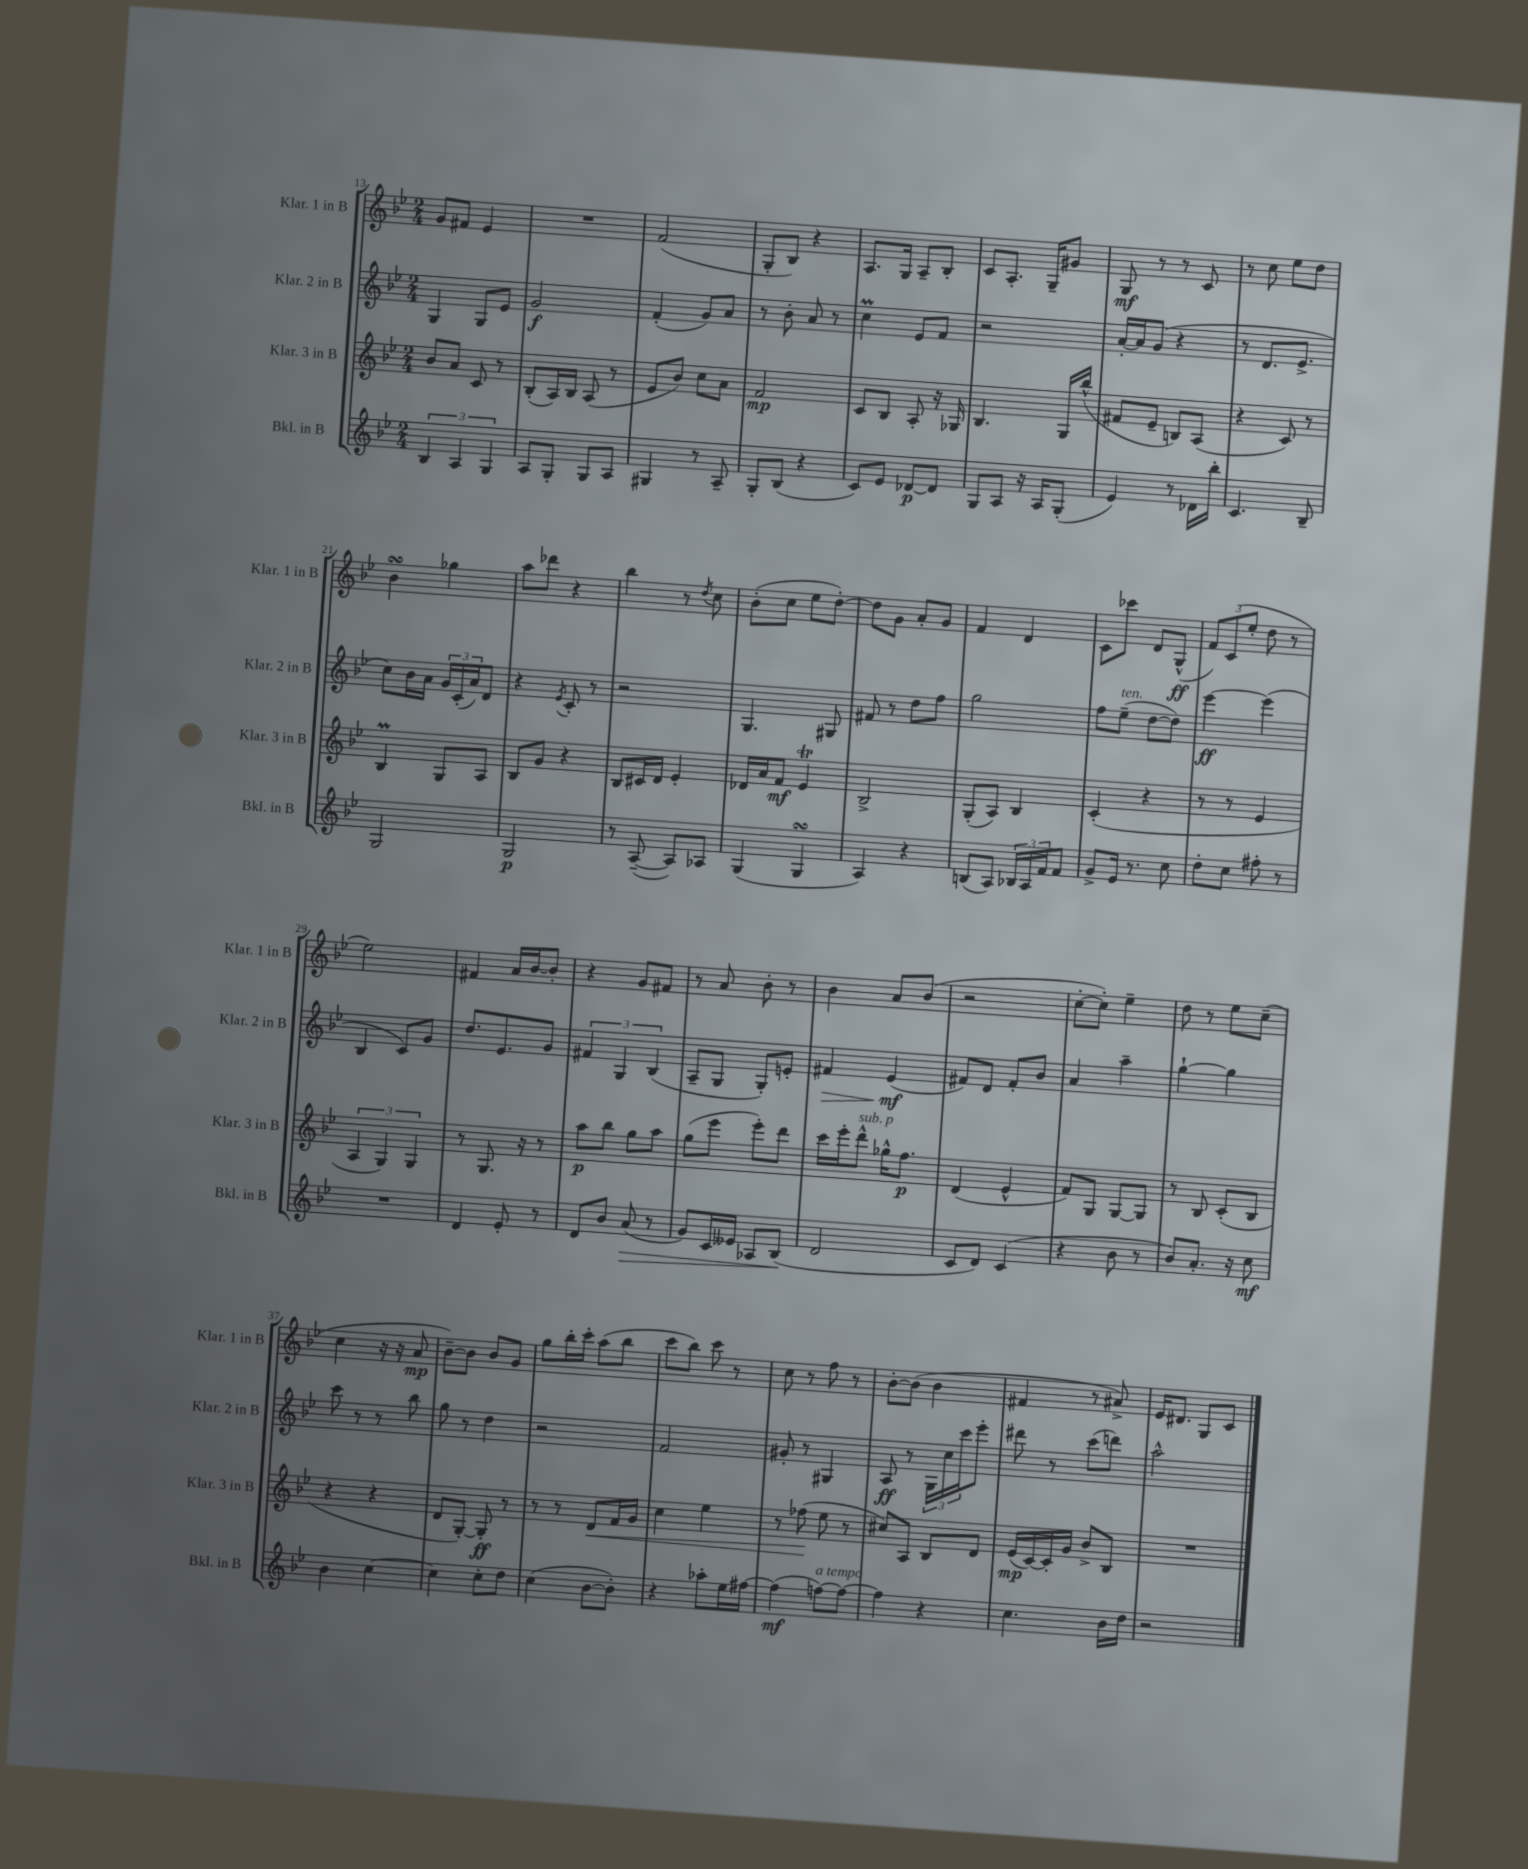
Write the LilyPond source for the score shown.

<<
\new StaffGroup <<
\new Staff = "s0" \with { instrumentName = "Klar. 1 in B" shortInstrumentName = "Klar. 1 in B" } {
    \clef treble \key bes \major \numericTimeSignature \time 2/4
    g'8 fis'8 ees'4 |
    R2 |
    f'2( |
    g8-. bes8) r4 |
    a8. g16 a8-- bes8-. |
    c'8 a8.-. g16-- gis'8 |
    g8\mf r8 r8 c'8 |
    r8 c''8 ees''8 d''8 |
    bes'4\turn ges''4 |
    a''8 des'''8 r4 |
    bes''4 r8 \acciaccatura { d''8 } c''8 |
    bes'8-.( c''8 ees''8 d''8~-.) |
    d''8 g'8 a'8-. g'8 |
    f'4 d'4 |
    c'8 ces'''8 d'8 g8-^\ff( |
    \tuplet 3/2 { f'8) c'8( ees''8-. } d''8 r8 |
    ees''2) |
    fis'4 a'16 bes'16~ bes'8-. |
    r4 g'8 fis'8 |
    r8 a'8 bes'8-. r8 |
    bes'4 a'8 bes'8( |
    r2 |
    c''8~-. c''8-.) ees''4-- |
    d''8 r8 ees''8 c''8--( |
    c''4 r16 r16 a'8\mp |
    bes'8~--) bes'8 bes'8 g'8 |
    g''8 bes''16-. c'''16-. a''8( bes''8 |
    c'''8 bes''8) c'''8 r8 |
    c''8 r8 f''8 r8 |
    bes'8~-. bes'8( bes'4 |
    fis'4 r8 ais'8->) |
    ees'16 dis'8. g8 c'8 \bar "|." |
}
\new Staff = "s1" \with { instrumentName = "Klar. 2 in B" shortInstrumentName = "Klar. 2 in B" } {
    \clef treble \key bes \major \numericTimeSignature \time 2/4
    g4 g8 ees'8 |
    g'2\f |
    f'4-.( g'8) a'8 |
    r8 bes'8-. a'8 r8 |
    c''4\prall ees'8 f'8 |
    r2 |
    a'16~-. a'16 g'8( r4 |
    r8 d'8. ees'8.-> |
    c''8) bes'16 a'16 \tuplet 3/2 { g'16 c'16-.( a'16) } d'8 |
    r4 \acciaccatura { ees'8 } c'8-. r8 |
    r2 |
    g4. gis8 |
    fis'8 r8 d''8 f''8 |
    g''2 |
    f''8 ees''8--^\markup { \italic "ten." }( d''8~ d''8) |
    ees'''4~\ff ees'''4( |
    bes4 c'8) g'8 |
    d''8. ees'8. g'8 |
    \tuplet 3/2 { fis'4 g4 bes4( } |
    a8-- g8 g8-.) e'8-. |
    fis'4\> ees'4\mf\!( |
    fis'8) d'8 fis'8-. bes'8 |
    a'4 a''4-- |
    g''4~-! g''4 |
    c'''8 r8 r8 bes''8 |
    g''8 r8 d''4 |
    r2 |
    f'2 |
    gis'8-. r8 gis4 |
    a8\ff r8 \tuplet 3/2 { g16 c''16 c'''16 } ees'''8-. |
    dis'''8 r8 c'''8( d'''8) |
    a''2-^ \bar "|." |
}
\new Staff = "s2" \with { instrumentName = "Klar. 3 in B" shortInstrumentName = "Klar. 3 in B" } {
    \clef treble \key bes \major \numericTimeSignature \time 2/4
    bes'8 a'8 c'8 r8 |
    bes8-.( a16) bes16 a8( r8 |
    ees'8 bes'8) c''8 a'8 |
    f'2\mp |
    c'8 bes8 a8-. r16 ges16 |
    bes4. g16 bes''16-^( |
    fis'8 ees'8-- b8) a8( |
    r4 c'8) r8 |
    bes4\prall g8 a8 |
    bes8 g'8 r4 |
    bes8 cis'16 d'16 ees'4-. |
    des'16 a'16 f'8\mf ees'4\trill |
    bes2-> |
    g8-.( a8) bes4 |
    c'4-.( r4 |
    r8 r8 ees'4 |
    \tuplet 3/2 { a4 g4) g4 } |
    r8 g8. r16 r8 |
    a''8\p bes''8 g''8 a''8 |
    g''8( ees'''8 ees'''8-.) d'''8 |
    c'''16 ees'''16-. d'''8-^^\markup { \italic "sub. p" } ges''16-^ f''8.\p |
    d'4( ees'4-^ |
    f'8) g8 g8~ g8 |
    r8 bes8 c'8-.( bes8 |
    r4 r4 |
    d'8 g8~-.) g8-.\ff r8 |
    r8 r8 d'8\< f'16 g'16 |
    c''4 ees''4 |
    r8 fes''8\!( ees''8 r8 |
    cis''8) a8 bes8 d'8 |
    ees'16\mp( c'16~) c'16-. g'16 bes'8-> bes8 |
    R2 \bar "|." |
}
\new Staff = "s3" \with { instrumentName = "Bkl. in B" shortInstrumentName = "Bkl. in B" } {
    \clef treble \key bes \major \numericTimeSignature \time 2/4
    \tuplet 3/2 { bes4 a4 g4 } |
    a8 g8-. g8 a8 |
    gis4 r8 a8-- |
    g8-. bes8( r4 |
    c'8) ees'8 des'8~\p des'8 |
    g8 a8 r16 a16 g8-.( |
    ees'4) r8 des'16 bes''16-. |
    c'4. bes8-- |
    g2 |
    g2\p |
    r8 a8~--( a8) aes8 |
    g4( g4\turn |
    a4) r4 |
    b8( a8) \tuplet 3/2 { bes16 a16 f'16 } f'8 |
    g'8-> ees'16 r8. c''8 |
    d''8-. c''8 fis''8-. r8 |
    R2 |
    d'4 ees'8-. r8 |
    d'8 bes'8 a'8\>( r8 |
    g'8) c'16 eeses'16 aes8 bes8\!( |
    d'2 |
    c'8 d'8) c'4( |
    r4 bes'8 r8 |
    bes'8) a'8.-. r16 c''8\mf |
    bes'4 c''4~ |
    c''4 c''8-. d''8 |
    c''4( bes'8~ bes'8-.) |
    r4 aes''8-. ees''16 fis''16~ |
    fis''4\mf( f''8~^\markup { \italic "a tempo" }) f''8~ |
    f''4 r4 |
    c''4. bes'16 d''16 |
    r2 \bar "|." |
}
>>
>>
\layout { \context { \Score currentBarNumber = #13 } }
